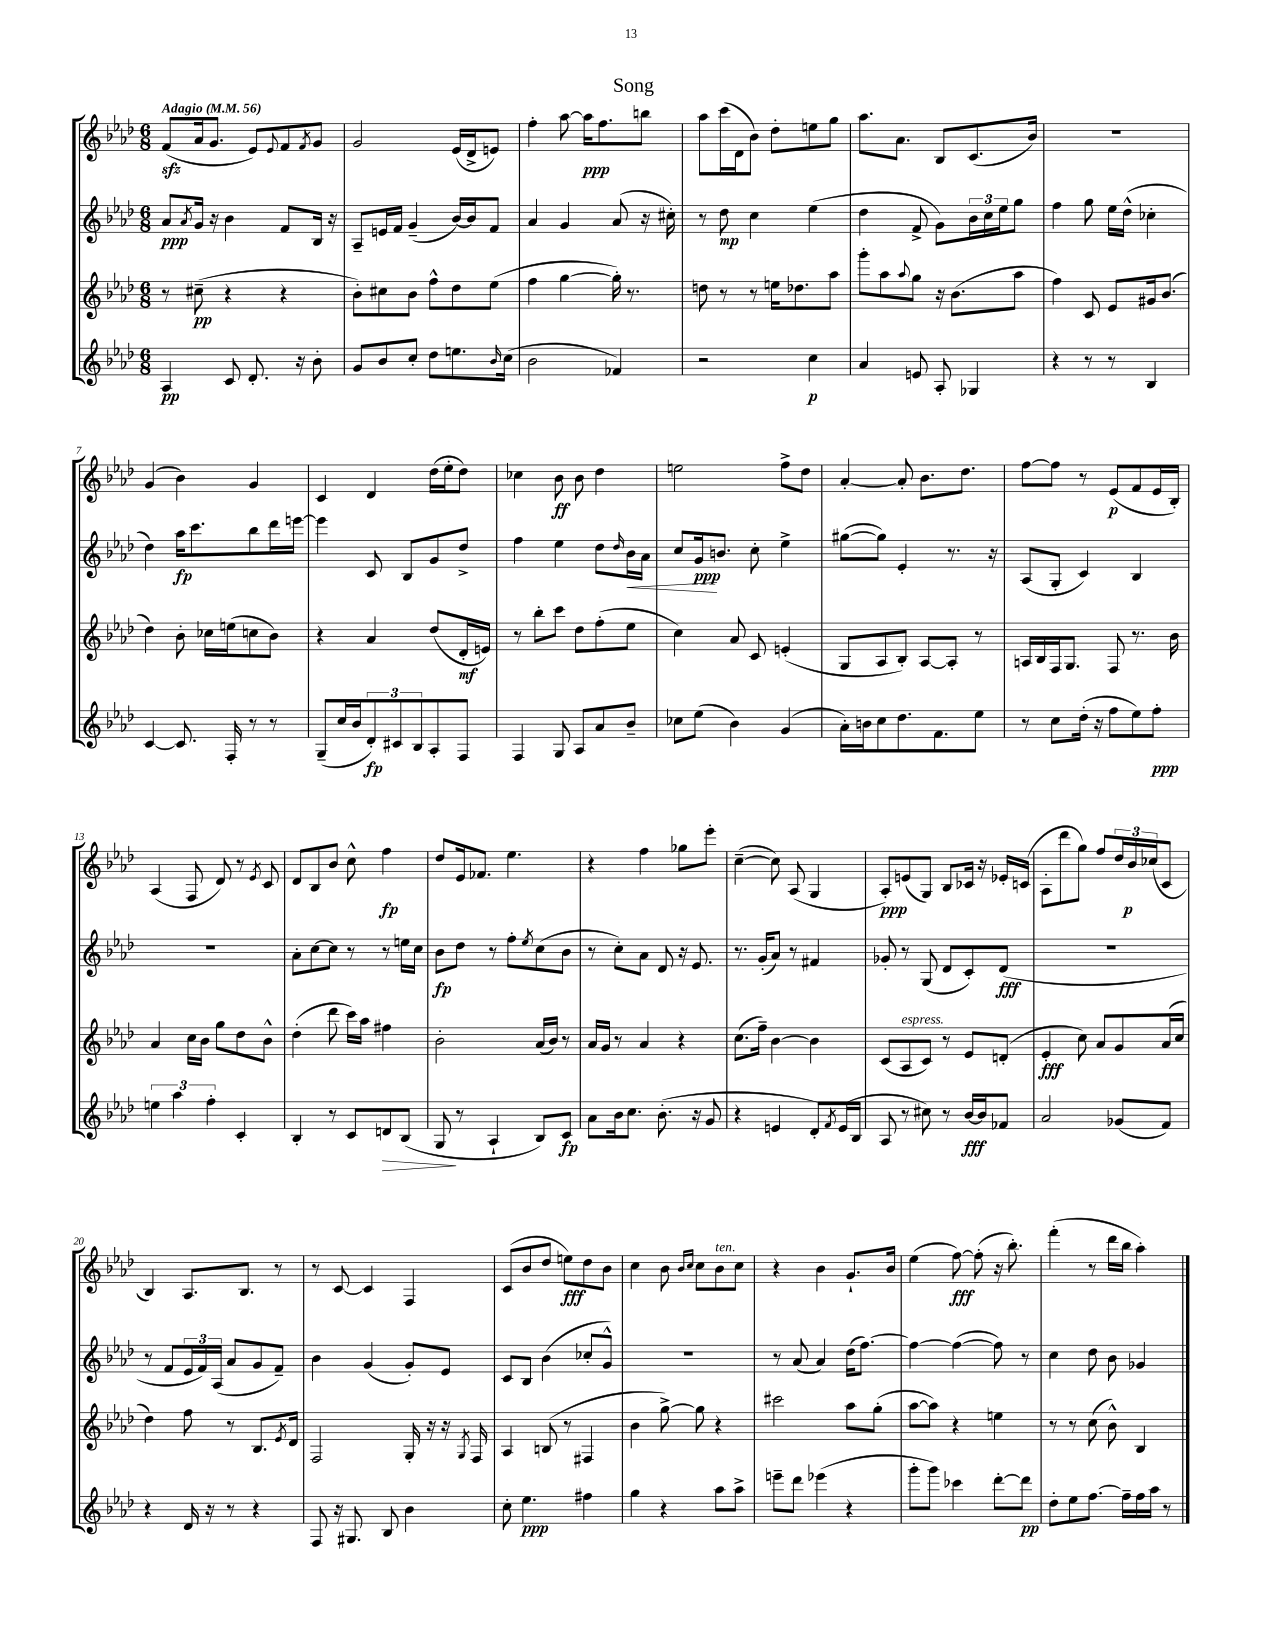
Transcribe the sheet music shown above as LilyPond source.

\header { title = "Song" }
<<
\new StaffGroup <<
\new Staff = "s0" {
    \clef treble \key aes \major \numericTimeSignature \time 6/8 \tempo "Adagio" 4 = 56
    f'8\sfz( aes'16 g'8. ees'8) \appoggiatura { ees'8 } f'8 \acciaccatura { f'8 } g'8 |
    g'2 ees'16( des'16-> e'8) |
    f''4-. aes''8~ aes''16\ppp f''8. b''8 |
    aes''8 c'''16( des'16 bes'8) des''8-. e''8 g''8 |
    aes''8. aes'8. bes8 c'8.( bes'16) |
    R2. |
    g'4( bes'4) g'4 |
    c'4 des'4 des''16( ees''16-. des''8) |
    ces''4 bes'8\ff bes'8 des''4 |
    e''2 f''8-> des''8 |
    aes'4~-. aes'8-. bes'8. des''8. |
    f''8~ f''8 r8 ees'8\p( f'8 ees'16 bes16-.) |
    aes4( f8 des'8) r8 \acciaccatura { ees'8 } c'8 |
    des'8 bes8 bes'8 c''8-^ f''4\fp |
    des''8 ees'16 fes'8. ees''4. |
    r4 f''4 ges''8 ees'''8-. |
    c''4~--( c''8) aes8( g4 |
    aes8-.\ppp) e'8( g8) bes8 ces'16 r16 ees'16-. c'16( |
    aes8-. des'''8 g''8) f''8 \tuplet 3/2 { des''16 bes'16\p ces''16( } c'8 |
    bes4) aes8. bes8. r8 |
    r8 c'8~ c'4 f4 |
    c'8( bes'8 des''8 e''8\fff) des''8 bes'8 |
    c''4 bes'8 \grace { bes'16 c''16 } c''8 bes'8^\markup { \italic "ten." } c''8 |
    r4 bes'4 g'8.-! bes'16 |
    ees''4( f''8~\fff) f''8-.( r16 bes''8.-.) |
    f'''4-.( r8 des'''16 bes''16 aes''4-.) \bar "|." |
}
\new Staff = "s1" {
    \clef treble \key aes \major \numericTimeSignature \time 6/8
    aes'8\ppp \acciaccatura { aes'8 } g'16 r16 bes'4 f'8 bes16 r16 |
    aes8-- e'16 f'16 g'4--( bes'16~) bes'16 f'8 |
    aes'4 g'4 aes'8( r16 cis''16-.) |
    r8 des''8\mp c''4 ees''4( |
    des''4 f'8-> g'8) \tuplet 3/2 { bes'16 c''16 ees''16 } g''8 |
    f''4 g''8 ees''16 des''16-^( ces''4-. |
    des''4) aes''16\fp c'''8. bes''8 des'''16 e'''16~ |
    e'''4 c'8 bes8 g'8 des''8-> |
    f''4 ees''4 des''8 \grace { des''16 } bes'16\< aes'16 |
    c''8 g'16\ppp\! b'8. c''8-. ees''4-> |
    gis''8~( gis''8) ees'4-. r8. r16 |
    aes8( g8-. c'4) bes4 |
    R2. |
    aes'8-. c''8~ c''8 r8 r8 e''16 c''16 |
    bes'8\fp des''8 r8 f''8-. \acciaccatura { ees''8 } c''8( bes'8 |
    r8 c''8-.) aes'8 des'8 r16 ees'8. |
    r8. g'16-.( aes'8) r8 fis'4 |
    ges'8-. r8 g8( des'8 c'8-.) des'8\fff( |
    R2. |
    r8 f'8 \tuplet 3/2 { ees'16 f'16) aes16( } aes'8 g'8 f'8--) |
    bes'4 g'4( g'8-.) ees'8 |
    c'8 bes8 bes'4( ces''8-. g'8-^) |
    R2. |
    r8 aes'8( aes'4) des''16( f''8.~) |
    f''4~ f''4~( f''8) r8 |
    c''4 des''8 bes'8 ges'4 \bar "|." |
}
\new Staff = "s2" {
    \clef treble \key aes \major \numericTimeSignature \time 6/8
    r8 cis''8--\pp( r4 r4 |
    bes'8-.) cis''8 bes'8 f''8-^ des''8 ees''8( |
    f''4 g''4~ g''16-.) r8. |
    d''8 r8 r8 e''16 des''8. aes''8 |
    g'''8-. aes''8 \appoggiatura { aes''8 } g''8 r16 bes'8.( aes''8 |
    f''4) c'8 ees'8 gis'16 bes'8.( |
    des''4) bes'8-. ces''16 e''16( c''8 bes'8) |
    r4 aes'4 des''8( des'16-.\mf e'16) |
    r8 bes''8-. c'''8 des''8 f''8-.( ees''8 |
    c''4) aes'8 c'8 e'4-.( |
    g8 aes8 bes8-.) aes8~ aes8-. r8 |
    a16 bes16 f16 g8. f8 r8. bes'16 |
    aes'4 c''16 bes'16 g''8 des''8 bes'8-^ |
    des''4-.( des'''8 c'''16) aes''16 fis''4 |
    bes'2-. aes'16( bes'16) r8 |
    aes'16 g'16 r8 aes'4 r4 |
    c''8.( f''16--) bes'4~ bes'4 |
    c'8( aes8^\markup { \italic "espress." } c'8) r8 ees'8 d'8-.( |
    ees'4-.\fff c''8) aes'8 g'8 aes'16( c''16 |
    des''4) f''8 r8 bes8. \acciaccatura { ees'8 } des'16 |
    f2 g16-. r16 r16 \acciaccatura { g8 } f16 |
    aes4 b8( r8 fis4 |
    bes'4 g''8~->) g''8 r4 |
    cis'''2 aes''8 g''8-.( |
    aes''8~ aes''8) r4 e''4 |
    r8 r8 c''8( bes'8-^) bes4 \bar "|." |
}
\new Staff = "s3" {
    \clef treble \key aes \major \numericTimeSignature \time 6/8
    aes4\pp c'8 des'8.-. r16 bes'8-. |
    g'8 bes'8 c''8-. des''8 e''8. \grace { bes'16 } c''16( |
    bes'2 fes'4) |
    r2 c''4\p |
    aes'4 e'8 aes8-. ges4 |
    r4 r8 r8 bes4 |
    c'4~ c'8. f16-. r8 r8 |
    g8--( c''16 bes'16 \tuplet 3/2 { des'8-.\fp) cis'8 bes8 } aes8-. f8 |
    f4 g8 aes8 aes'8 bes'8-- |
    ces''8 ees''8( bes'4) g'4( |
    aes'16-.) b'16 c''8 des''8. f'8. ees''8 |
    r8 c''8 des''16-.( r16 f''8 ees''8) f''8-.\ppp |
    \tuplet 3/2 { e''4 aes''4 f''4-. } c'4-. |
    bes4-. r8 c'8 d'8\> bes8( |
    g8\! r8 aes4-! bes8) c'8\fp |
    aes'8 bes'16 c''8. bes'8.-.( r16 g'8 |
    r4 e'4 des'8-.) \acciaccatura { f'8 } e'16( bes16 |
    aes8 r8 cis''8) r8 bes'16~\fff bes'16 fes'8 |
    aes'2 ges'8( f'8) |
    r4 des'16 r16 r8 r4 |
    f8 r16 gis8. bes8 bes'4 |
    c''8-. ees''4.\ppp fis''4 |
    g''4 r4 aes''8 aes''8-> |
    e'''8-- des'''8 ees'''4( r4 |
    g'''8-. g'''8) ces'''4 des'''8~-. des'''8\pp |
    des''8-. ees''8 f''8.~ f''16-- f''16 aes''16 r8 \bar "|." |
}
>>
>>
